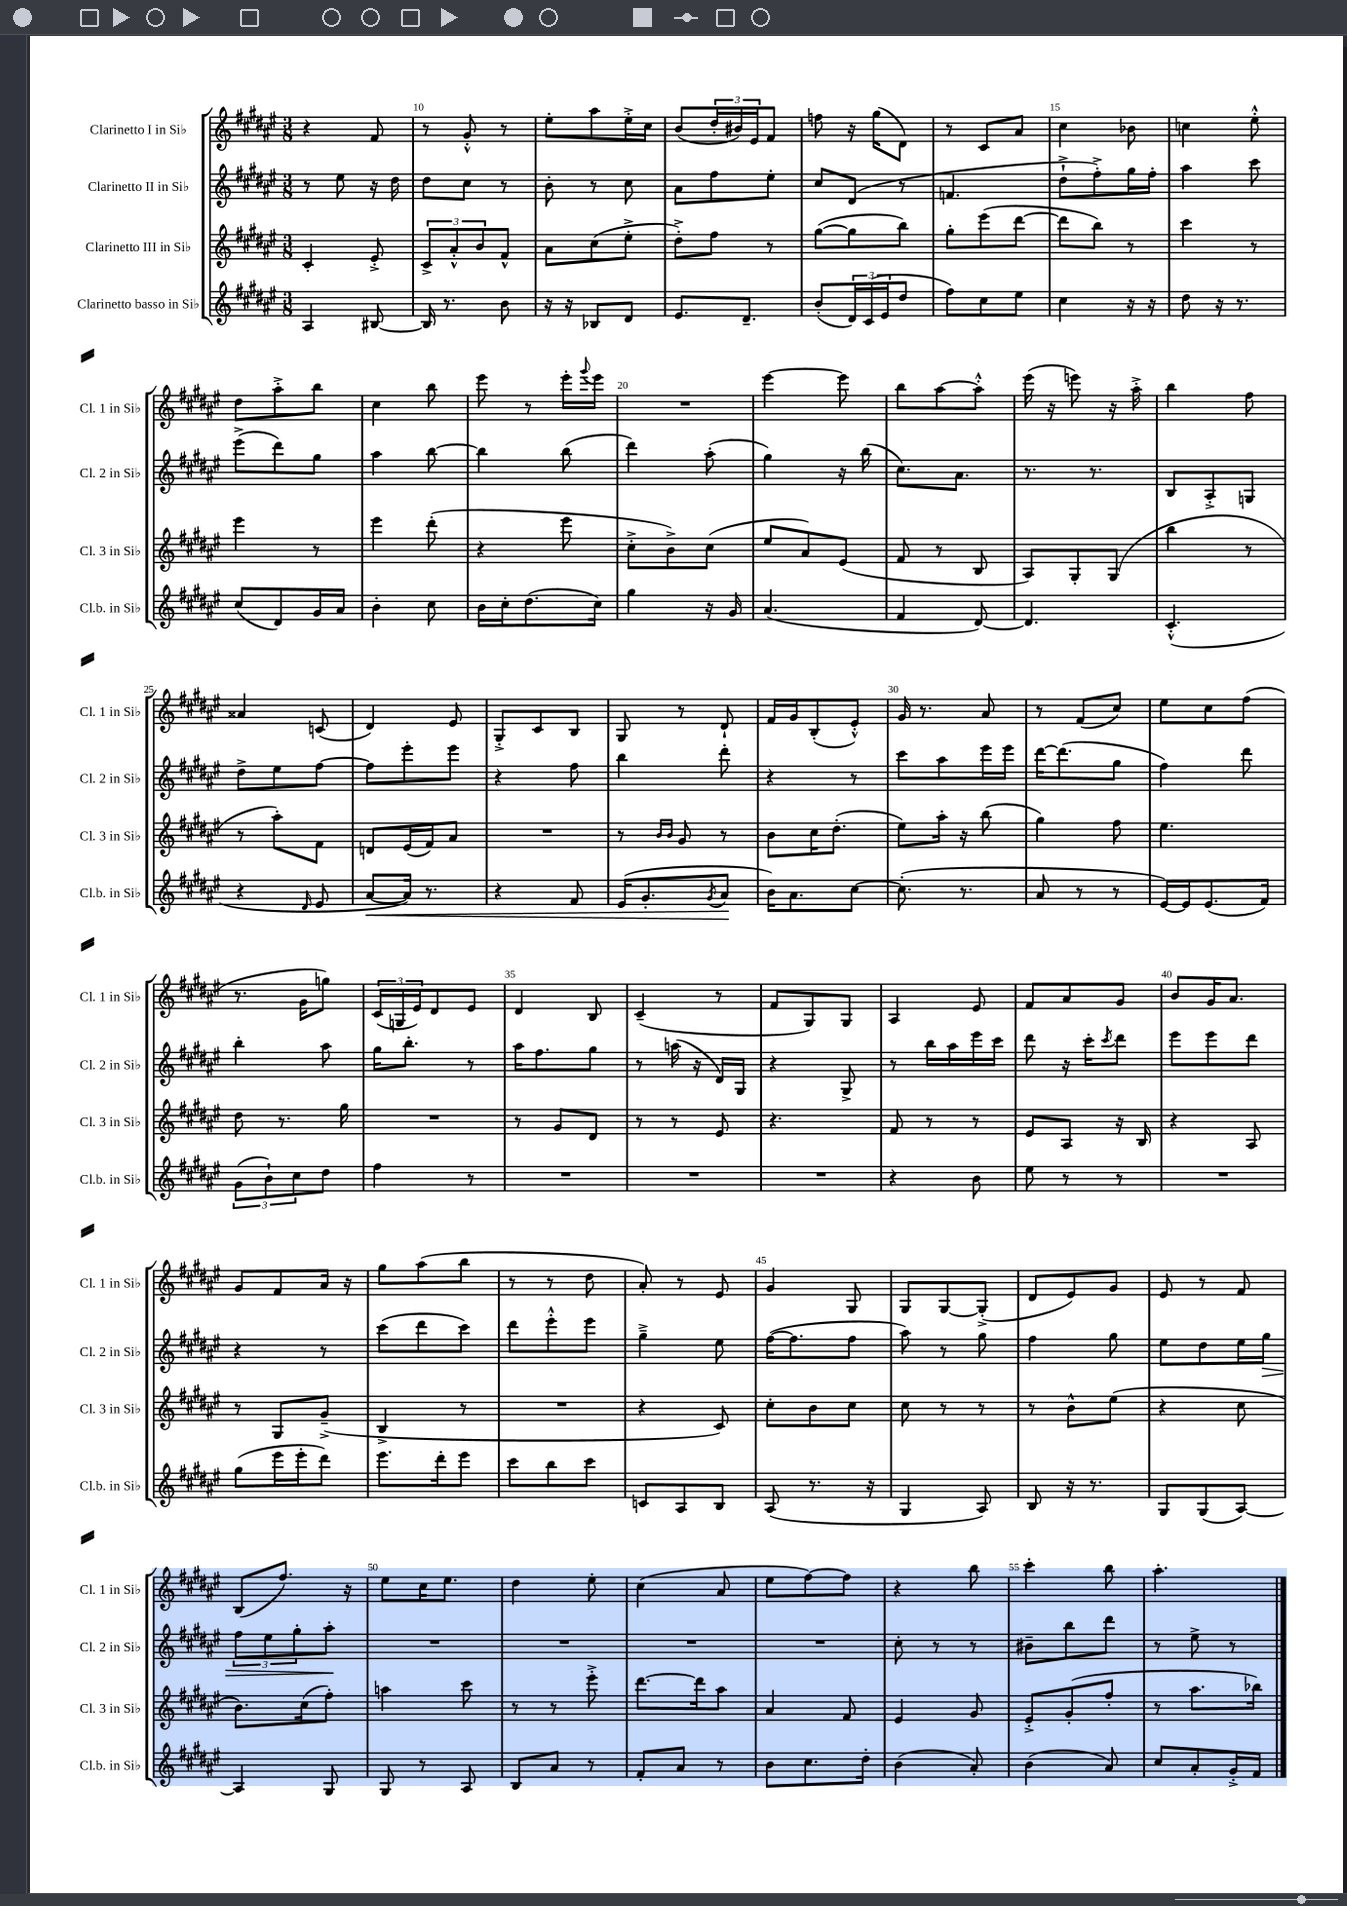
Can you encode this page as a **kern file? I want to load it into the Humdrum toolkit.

**kern	**dynam	**kern	**kern	**dynam	**kern
*part4	*part4	*part3	*part2	*part2	*part1
*staff4	*staff4	*staff3	*staff2	*staff2	*staff1
*I"Clarinetto basso in Si♭	*	*I"Clarinetto III in Si♭	*I"Clarinetto II in Si♭	*	*I"Clarinetto I in Si♭
*I'Cl.b. in Si♭	*	*I'Cl. 3 in Si♭	*I'Cl. 2 in Si♭	*	*I'Cl. 1 in Si♭
*clefG2	*	*clefG2	*clefG2	*	*clefG2
*k[f#c#g#d#a#e#]	*	*k[f#c#g#d#a#e#]	*k[f#c#g#d#a#e#]	*	*k[f#c#g#d#a#e#]
*M3/8	*	*M3/8	*M3/8	*	*M3/8
=9	=9	=9	=9	=9	=9
4A#/	.	4c#'/	8r	.	4r
.	.	.	8ee#\	.	.
[8B#X/	.	8e#'^/	16r	.	8f#/
.	.	.	16dd#\	.	.
=10	=10	=10	=10	=10	=10
16B#/]	.	12c#^/L	8dd#\L	.	8r
8.r	.	.	.	.	.
.	.	12a#'^^/	.	.	.
.	.	.	8cc#\J	.	8g#'^^/
.	.	12b/	.	.	.
8b\	.	8f#^^/J	8r	.	8r
=11	=11	=11	=11	=11	=11
16r	.	8a#\L	8b'\	.	8ee#'\L
16r	.	.	.	.	.
8B-X/L	.	(8cc#\	8r	.	8aa#\
8d#/J	.	8ee#'^\J	8cc#\	.	16ee#'^\L
.	.	.	.	.	16cc#\JJ
=12	=12	=12	=12	=12	=12
8.e#/L	.	8dd#'^\L)	8a#\L	.	(8b/L
.	.	8ff#\J	8ff#\	.	24dd#'/L
.	.	.	.	.	24b#X/)
8.d#~/J	.	.	.	.	.
.	.	.	.	.	24e#/J
.	.	8r	8ee#'\J	.	8f#/J
=13	=13	=13	=13	=13	=13
(8b'/L	.	([8gg#\L	8cc#/L	.	8ffn\
24d#/L)	.	8gg#\]	(8d#/J	.	16r
(24c#/	.	.	.	.	.
.	.	.	.	.	(16gg#\KL
24e#/J	.	.	.	.	.
8dd#/J	.	8bb\J)	8r	.	8d#\J)
=14	=14	=14	=14	=14	=14
8ff#\L)	.	8gg#'\L	4.fn/	.	8r
8cc#\	.	(8eee#\	.	.	8c#/L
8ee#\J	.	[8ddd#\J	.	.	8a#/J
=15	=15	=15	=15	=15	=15
4cc#\	.	8ddd#\L]	8dd#`^\L	.	4cc#\
.	.	8bb\J)	8ff#'^\)	.	.
16r	.	8r	16gg#\L	.	8b-X\
16r	.	.	16ff#'\JJ	.	.
=16	=16	=16	=16	=16	=16
8dd#\	.	4ccc#\	4aa#\	.	4ccn\
16r	.	.	.	.	.
8.r	.	.	.	.	.
.	.	8r	8ccc#\	.	8ee#'^^\
!!LO:LB:g=z
=17	=17	=17	=17	=17	=17
(8cc#/L	.	4eee#\	(8eee#^\L	.	8dd#\L
8d#/)	.	.	8ddd#\)	.	8aa#'^\
16g#/L	.	8r	8gg#\J	.	8bb\J
16a#/JJ	.	.	.	.	.
=18	=18	=18	=18	=18	=18
4b'\	.	4eee#\	4aa#\	.	4cc#\
8cc#\	.	(8ddd#'\	[8bb\	.	8bb\
=19	=19	=19	=19	=19	=19
16b\LL	.	4r	4bb\]	.	8eee#\
16cc#'\J	.	.	.	.	.
(8.dd#\	.	.	.	.	8r
.	.	8eee#\	(8bb\	.	16eee#'\LL
.	.	.	.	.	8qqggg#/
16cc#\Jk)	.	.	.	.	16eee#\JJ
=20	=20	=20	=20	=20	=20
4gg#\	.	8cc#'^\L	4ddd#\)	.	4.r
.	.	8b^\)	.	.	.
16r	.	(8cc#\J	(8aa#'\	.	.
16g#/	.	.	.	.	.
=21	=21	=21	=21	=21	=21
(4.a#/	.	8ee#/L	4gg#\)	.	[4eee#\
.	.	8a#/)	.	.	.
.	.	(8e#/J	16r	.	8eee#\]
.	.	.	(16bb\	.	.
=22	=22	=22	=22	=22	=22
4f#/	.	8f#/	8.cc#\L)	.	8bb\L
.	.	8r	.	.	[8aa#\
.	.	.	8.a#\J	.	.
[8d#/)	.	8B/	.	.	8aa#'^^\J]
=23	=23	=23	=23	=23	=23
4.d#/]	.	8A#/L)	8.r	.	(16eee#\
.	.	.	.	.	16r
.	.	8G#'/	.	.	8eeen\)
.	.	.	8.r	.	.
.	.	(8G#/J	.	.	16r
.	.	.	.	.	16aa#'^\
=24	=24	=24	=24	=24	=24
(4.c#'^^/	.	4bb\	8B/L	.	4bb\
.	.	.	8A#'^/	.	.
.	.	8r	8Gn/J	.	8ff#\
!!LO:LB:g=z
=25	=25	=25	=25	=25	=25
4r	.	8r	8dd#^\L	.	4a##X/
.	.	8aa#'\L)	8ee#\	.	.
16qqd#/	.	.	.	.	.
8e#/	.	8f#\J	[8ff#\J	.	(8cn/
=26	=26	=26	=26	=26	=26
!	!LO:HP:b	!	!	!	!
[8a#/L	<	8dn/L	8ff#\L]	.	4d#/)
16a#/Jk])	.	(16e#/L	8eee#'\	.	.
8.r	.	16f#/J)	.	.	.
.	.	8a#/J	8eee#\J	.	8e#/
=27	=27	=27	=27	=27	=27
4r	.	4.r	4r	.	8G#'^/L
.	.	.	.	.	8c#/
8f#/	.	.	8ff#\	.	8B/J
=28	=28	=28	=28	=28	=28
(16e#/KL	.	8r	4bb\	.	8G#/
8.g#'/	.	.	.	.	.
.	.	16qqb/LL	.	.	.
.	.	16qqb/JJ	.	.	.
.	.	8g#/	.	.	8r
8qg#/	.	.	.	.	.
8a#/J	.	8r	8ddd#'\	.	8d#`/
.	[	.	.	.	.
=29	=29	=29	=29	=29	=29
16b\KL)	.	8b\L	4r	.	16f#/LL
8.a#\	.	.	.	.	16g#/J
.	.	16cc#\K	.	.	(8B'/
.	.	(8.dd#'\J	.	.	.
[8cc#\J	.	.	8r	.	8e#'^^/J)
=30	=30	=30	=30	=30	=30
(8.cc#'\]	.	8ee#\L)	8ccc#\L	.	16g#/
.	.	.	.	.	8.r
.	.	16aa#'\Jk	8aa#\	.	.
8.r	.	16r	.	.	.
.	.	(8bb\	16eee#\L	.	8a#/
.	.	.	16eee#\JJ	.	.
=31	=31	=31	=31	=31	=31
8a#/	.	4gg#\)	[16ddd#\KL	.	8r
.	.	.	(8.ddd#\]	.	.
8r	.	.	.	.	(8f#/L
8r	.	8ff#\	8gg#\J	.	8cc#/J)
=32	=32	=32	=32	=32	=32
[16e#/LL)	.	4.ee#\	4ff#\)	.	8ee#\L
16e#/J]	.	.	.	.	.
(8.e#/	.	.	.	.	8cc#\
.	.	.	8ddd#\	.	(8ff#\J
16f#/Jk)	.	.	.	.	.
!!LO:LB:g=z
=33	=33	=33	=33	=33	=33
(12g#\L	.	8dd#\	4bb'\	.	8.r
12b`\)	.	.	.	.	.
.	.	8.r	.	.	.
12cc#\	.	.	.	.	.
.	.	.	.	.	16g#\KL
8dd#\J	.	.	8aa#\	.	8ggn\J)
.	.	16gg#\	.	.	.
=34	=34	=34	=34	=34	=34
4ff#\	.	4.r	16gg#\KL	.	(24c#/LL
.	.	.	.	.	24Gn/
.	.	.	8.bb'\J	.	.
.	.	.	.	.	24e#/J)
.	.	.	.	.	8d#/
8r	.	.	8r	.	8e#/J
=35	=35	=35	=35	=35	=35
4.r	.	8r	16aa#\KL	.	4d#/
.	.	.	8.ff#\	.	.
.	.	8g#/L	.	.	.
.	.	8d#/J	8gg#\J	.	8B/
=36	=36	=36	=36	=36	=36
4.r	.	8r	8r	.	(4c#~/
.	.	8r	(16aan\	.	.
.	.	.	16r	.	.
.	.	8e#/	16d#/LL)	.	8r
.	.	.	16G#/JJ	.	.
=37	=37	=37	=37	=37	=37
4.r	.	4.r	4r	.	8f#/L
.	.	.	.	.	8G#/)
.	.	.	8G#^/	.	8G#/J
=38	=38	=38	=38	=38	=38
4r	.	8f#/	8r	.	4A#/
.	.	8r	16bb\LL	.	.
.	.	.	16aa#\	.	.
8b\	.	8r	16eee#\	.	8e#/
.	.	.	16ccc#\JJ	.	.
=39	=39	=39	=39	=39	=39
8ee#\	.	8e#/L	8ddd#\	.	8f#/L
8r	.	8A#/J	16r	.	8a#/
.	.	.	16ccc#'\KL	.	.
.	.	.	8qccc#/	.	.
8r	.	16r	8ddd#\J	.	8g#/J
.	.	16B/	.	.	.
=40	=40	=40	=40	=40	=40
4.r	.	4r	8eee#\L	.	8b/L
.	.	.	8eee#\	.	16g#/K
.	.	.	.	.	8.a#/J
.	.	8A#/	8ddd#\J	.	.
!!LO:LB:g=z
=41	=41	=41	=41	=41	=41
(8gg#\L	.	8r	4r	.	8g#/L
16eee#\L	.	8G#/L	.	.	8f#/
16eee#'\J	.	.	.	.	.
8ddd#\J)	.	(8g#~^/J	8r	.	16a#/Jk
.	.	.	.	.	16r
=42	=42	=42	=42	=42	=42
8.eee#\L	.	4B^/	(8ccc#\L	.	8gg#\L
.	.	.	8ddd#\	.	(8aa#\
16ddd#'\k	.	.	.	.	.
8eee#\J	.	8r	8ccc#\J)	.	8bb\J
=43	=43	=43	=43	=43	=43
8ccc#\L	.	4.r	8ddd#\L	.	8r
8bb\	.	.	8eee#'^^\	.	8r
8ccc#\J	.	.	8eee#\J	.	8dd#\
=44	=44	=44	=44	=44	=44
8cn/L	.	4r	4gg#~^\	.	8a#'/)
8A#/	.	.	.	.	8r
8B/J	.	8c#/)	8ee#\	.	8e#/
=45	=45	=45	=45	=45	=45
(8A#/	.	8cc#'\L	([16ff#\KL	.	4g#/
.	.	.	8.ff#\]	.	.
8.r	.	8b\	.	.	.
.	.	8cc#\J	8ff#\J	.	8G#/
16r	.	.	.	.	.
=46	=46	=46	=46	=46	=46
4G#/	.	8cc#\	8aa#\)	.	8G#/L
.	.	8r	8r	.	[8G#/
8A#/)	.	8r	8gg#\	.	(8G#'^/J]
=47	=47	=47	=47	=47	=47
8B/	.	8r	4ff#\	.	8d#/L
16r	.	8b^^\L	.	.	8e#/)
8.r	.	.	.	.	.
.	.	(8ee#\J	8gg#\	.	8g#/J
=48	=48	=48	=48	=48	=48
8G#/L	.	4r	8ee#\L	.	8e#/
(8G#/	.	.	8dd#\	.	8r
[8A#/J)	.	8cc#\	16ee#\L	.	8f#/
!	!	!	!	!LO:HP:b	!
.	.	.	16gg#\JJ	>	.
!!LO:LB:g=z
=49	=49	=49	=49	=49	=49
4A#/]	.	8.b\L)	12ff#\L	.	(8B/L
.	.	.	12ee#\	.	.
.	.	.	.	.	8.ff#/J)
.	.	.	12gg#'\	.	.
.	.	(16cc#\k	.	.	.
8G#/	.	8ff#'\J)	8aa#'\J	.	.
.	.	.	.	.	16r
.	.	.	.	]	.
=50	=50	=50	=50	=50	=50
8G#/	.	4aan\	4.r	.	8ee#\L
8r	.	.	.	.	16cc#\K
.	.	.	.	.	8.ee#\J
8A#/	.	8ccc#\	.	.	.
=51	=51	=51	=51	=51	=51
8B/L	.	8r	4.r	.	4dd#\
8a#/J	.	8r	.	.	.
8r	.	8eee#'^\	.	.	8ee#'\
=52	=52	=52	=52	=52	=52
8f#'/L	.	[8.ddd#\L	4.r	.	(4cc#\
8a#/J	.	.	.	.	.
.	.	16ddd#\k]	.	.	.
8r	.	8aa#\J	.	.	8a#/
=53	=53	=53	=53	=53	=53
8b\L	.	4a#/	4.r	.	8ee#\L
8.cc#\	.	.	.	.	[8ff#\)
.	.	8f#/	.	.	8ff#\J]
16dd#'\Jk	.	.	.	.	.
=54	=54	=54	=54	=54	=54
(4b\	.	4e#/	8cc#'\	.	4r
.	.	.	8r	.	.
8a#'/)	.	8g#/	8r	.	8bb\
=55	=55	=55	=55	=55	=55
(4b\	.	8e#'^/L	8b#X~\L	.	4ccc#'\
.	.	(8g#'/	8bb\	.	.
8a#/)	.	8ff#'/J	8ddd#\J	.	8bb\
=56	=56	=56	=56	=56	=56
8cc#/L	.	8r	8r	.	4.aa#'\
8a#'/	.	8.aa#\L	8ee#^\	.	.
16g#'^/L	.	.	8r	.	.
16f#/JJ	.	16bb-X\Jk)	.	.	.
==	==	==	==	==	==
*-	*-	*-	*-	*-	*-
